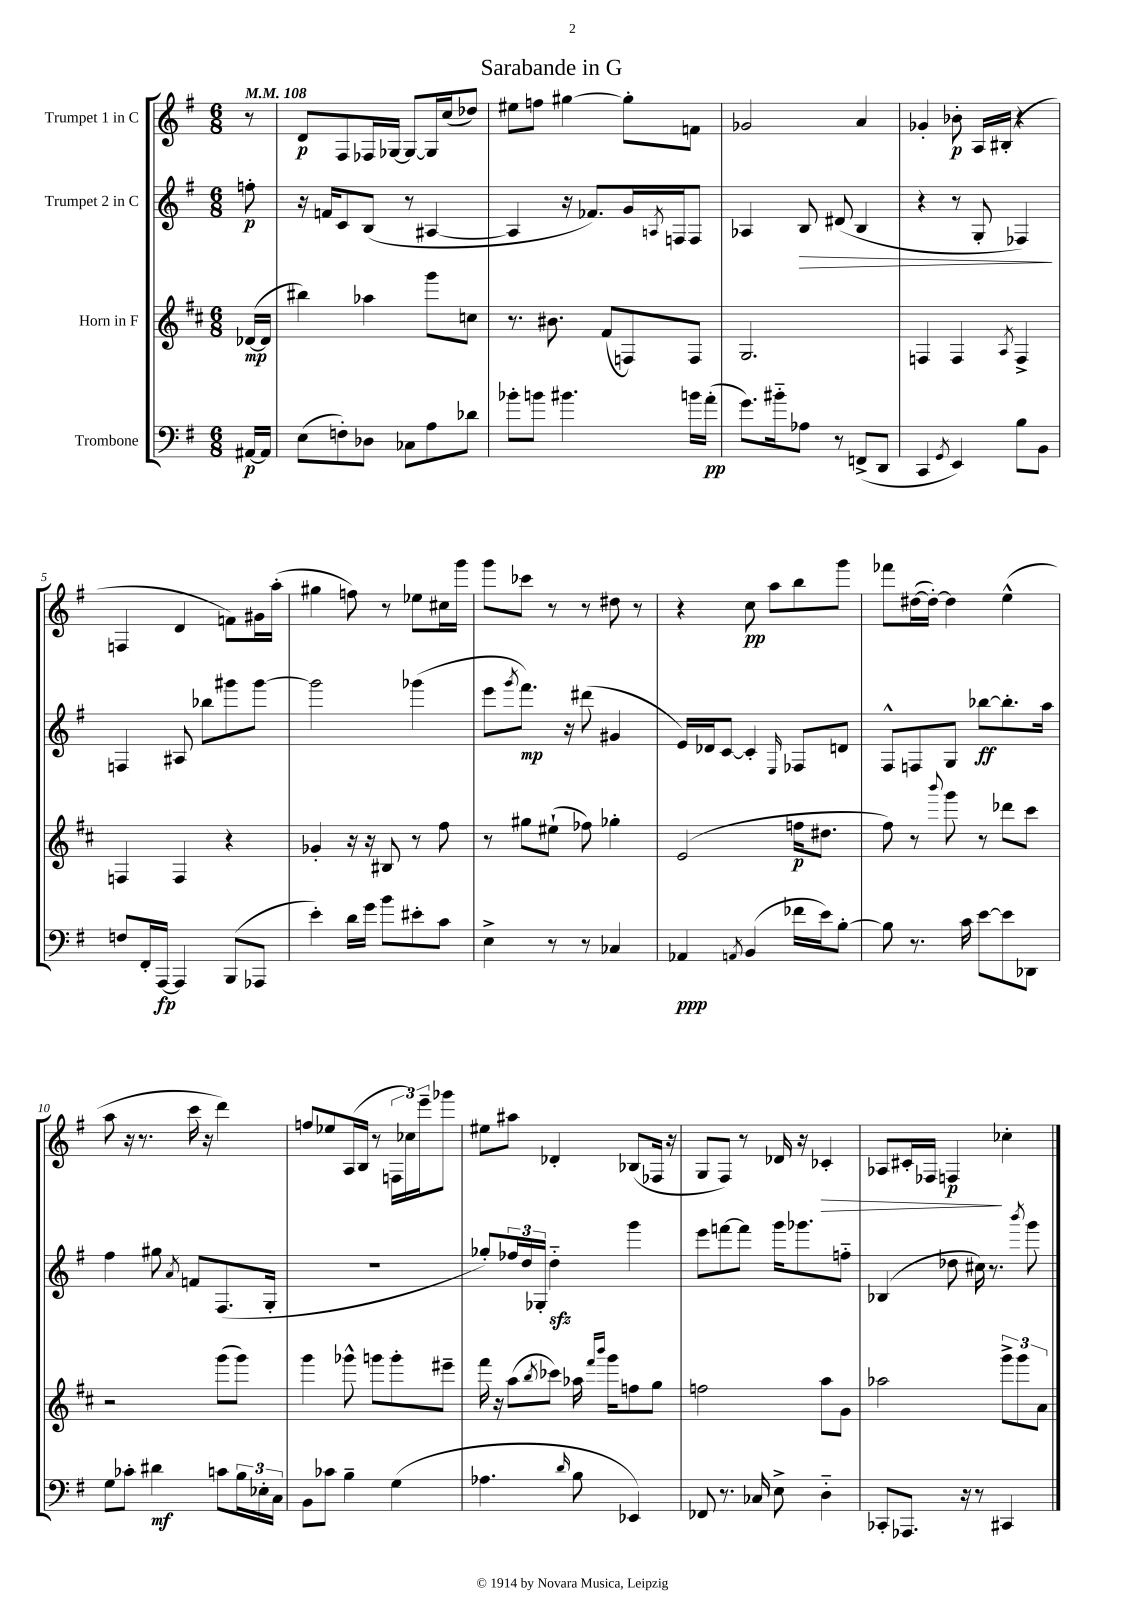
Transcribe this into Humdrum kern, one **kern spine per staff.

**kern	**dynam	**kern	**dynam	**kern	**dynam	**kern	**dynam
*part4	*part4	*part3	*part3	*part2	*part2	*part1	*part1
*staff4	*staff4	*staff3	*staff3	*staff2	*staff2	*staff1	*staff1
*I"Trombone	*	*I"Horn in F	*	*I"Trumpet 2 in C	*	*I"Trumpet 1 in C	*
*clefF4	*	*clefG2	*	*clefG2	*	*clefG2	*
*k[f#]	*	*k[f#c#]	*	*k[f#]	*	*k[f#]	*
*M6/8	*	*M6/8	*	*M6/8	*	*M6/8	*
*MM108	*	*MM108	*	*MM108	*	*MM108	*
=	=	=	=	=	=	=	=
[16AA#X/LL	p	([16d-X/LL	mp	8ffn'\	p	8r	.
16AA#/JJ]	.	16d-/JJ]	.	.	.	.	.
=1	=1	=1	=1	=1	=1	=1	=1
(8E\L	.	4bb#X\)	.	16r	.	8d/L	p
.	.	.	.	16fn/KL	.	.	.
8Fn'\)	.	.	.	8c/	.	8F#/	.
8D-X\J	.	4aa-X\	.	(8B/J	.	16F-X/L	.
.	.	.	.	.	.	[16G-X/JJ	.
8C-X\L	.	.	.	8r	.	8G-/L_	.
8A\	.	8ggg\L	.	[4A#X/	.	16G-/L]	.
.	.	.	.	.	.	(16cc/J	.
8d-X\J	.	8ccn\J	.	.	.	8dd-X/J)	.
=2	=2	=2	=2	=2	=2	=2	=2
8b-X'\L	.	8.r	.	4A#/]	.	8ee#X\L	.
8bn\J	.	.	.	.	.	8ffn\J	.
.	.	8.b#X\	.	.	.	.	.
4.b#X\	.	.	.	16r	.	[4gg#X\	.
.	.	.	.	8.f-X/L)	.	.	.
.	.	(8f#/L	.	.	.	.	.
.	.	8Fn/)	.	16g/L	.	8gg#'\L]	.
.	.	.	.	8qAn/	.	.	.
.	.	.	.	16Fn/J	.	.	.
16bn\LL	.	8F/J	.	8F/J	.	8fn\J	.
(16a'\JJ	pp	.	.	.	.	.	.
=3	=3	=3	=3	=3	=3	=3	=3
8.g\L)	.	2.G/	.	4A-X/	.	2g-X/	.
16b#X\k	.	.	.	.	.	.	.
!	!	!	!	!	!LO:HP:b	!	!
8A-X\J	.	.	.	8B/	>	.	.
8r	.	.	.	(8d#X/	.	.	.
(8FFn^/L	.	.	.	4B/	.	4a/	.
8DD/J	.	.	.	.	.	.	.
=4	=4	=4	=4	=4	=4	=4	=4
4CC/	.	4Fn/	.	4r	.	4g-X'/	.
8qGG/	.	.	.	.	.	.	.
4EE/)	.	4F/	.	8r	.	8b-X'\	p
.	.	.	.	8G'/	.	16A/LL	.
.	.	.	.	.	.	(16B#X'/JJ	.
.	.	8qA/	.	.	.	.	.
8B\L	.	4F^/	.	4F-X/)	.	4r	.
8BB\J	.	.	.	.	.	.	.
.	.	.	.	.	]	.	.
!!LO:LB:g=z
=5	=5	=5	=5	=5	=5	=5	=5
8Fn/L	.	4Fn/	.	4Fn/	.	4Fn/	.
16FF#'/L	.	.	.	.	.	.	.
[16AAA/JJ	fp	.	.	.	.	.	.
4AAA/]	.	4F/	.	8A#X/	.	4d/	.
.	.	.	.	8bb-X\L	.	.	.
(8BBB/L	.	4r	.	8ggg#X\	.	8fn\L)	.
8AAA-X/J	.	.	.	[8ggg#\J	.	16g#X\L	.
.	.	.	.	.	.	(16aa'\JJ	.
=6	=6	=6	=6	=6	=6	=6	=6
4e'\)	.	4g-X'/	.	2ggg#\]	.	4gg#X\	.
16d\LL	.	16r	.	.	.	8ffn\)	.
16g\JJ	.	16r	.	.	.	.	.
8b\L	.	8B#X/	.	.	.	8r	.
8e#X'\	.	8r	.	(4ggg-X\	.	8ee-X\L	.
8c\J	.	8ff#\	.	.	.	16cc#X\L	.
.	.	.	.	.	.	16ggg\JJ	.
=7	=7	=7	=7	=7	=7	=7	=7
4E^\	.	8r	.	8eee\L	.	8ggg\L	.
.	.	.	.	8qggg/	.	.	.
.	.	8gg#X\L	.	8.fff#\J)	mp	8ccc-X\J	.
8r	.	(8ee#X`\J	.	.	.	8r	.
.	.	.	.	16r	.	.	.
8r	.	8ff-X\)	.	(8ddd#X\	.	8r	.
4C-X/	.	4gg-X'\	.	4g#X/	.	8dd#X\	.
.	.	.	.	.	.	8r	.
=8	=8	=8	=8	=8	=8	=8	=8
4AA-X/	ppp	(2e/	.	16e/LL)	.	4r	.
.	.	.	.	16d-X/J	.	.	.
.	.	.	.	[8c/J	.	.	.
8qAAn/	.	.	.	.	.	.	.
(4BB/	.	.	.	4c'/]	.	8cc\	pp
.	.	.	.	.	.	8aa\L	.
.	.	.	.	16qqE/	.	.	.
16f-X\LL	.	16ffn\KL	p	8F-X/L	.	8bb\	.
16e\J)	.	8.dd#X\J	.	.	.	.	.
[8B'\J	.	.	.	8dn/J	.	8ggg\J	.
=9	=9	=9	=9	=9	=9	=9	=9
8B\]	.	8ff#\)	.	8F#^^/L	.	8fff-X\L	.
8.r	.	8r	.	8Fn/	.	([16dd#X\L	.
.	.	.	.	.	.	16dd#'\JJ_)	.
.	.	8qqbbb/	.	.	.	.	.
.	.	8ggg\	.	8G/J	.	4dd#\]	.
16c\	.	.	.	.	.	.	.
[8e\L	.	8r	.	[8bb-X\L	ff	.	.
8e\]	.	8ddd-X\L	.	8.bb-'\]	.	(4ee^^\	.
8DD-X\J	.	8ccc#\J	.	.	.	.	.
.	.	.	.	16aa\Jk	.	.	.
!!LO:LB:g=z
=10	=10	=10	=10	=10	=10	=10	=10
8G\L	.	2r	.	4ff#\	.	8aa\	.
8c-X'\J	.	.	.	.	.	16r	.
.	.	.	.	.	.	8.r	.
4d#X\	mf	.	.	8gg#X\	.	.	.
.	.	.	.	8qa/	.	.	.
.	.	.	.	8fn/L	.	16ccc\	.
.	.	.	.	.	.	16r	.
8cn\L	.	(8ggg\L	.	(8.F#/	.	4ddd\)	.
24B\L	.	8ggg\J)	.	.	.	.	.
24E-X'\	.	.	.	.	.	.	.
.	.	.	.	16G'/Jk	.	.	.
24C\JJ	.	.	.	.	.	.	.
=11	=11	=11	=11	=11	=11	=11	=11
8BB\L	.	4ggg\	.	2.r	.	8ffn/L	.
8c-X\J	.	.	.	.	.	8ee-X/	.
4B~\	.	8ggg-X^^\	.	.	.	(16A/L	.
.	.	.	.	.	.	16B/JJ	.
.	.	8gggn\L	.	.	.	8r	.
(4G\	.	8ggg'\	.	.	.	24Fn\LL	.
.	.	.	.	.	.	24cc-X\)	.
.	.	.	.	.	.	24eee~\J	.
.	.	8eee#X~\J	.	.	.	8ggg-X\J	.
=12	=12	=12	=12	=12	=12	=12	=12
4.A-X\	.	16fff#\	.	8gg-X'/L)	.	8ee#X\L	.
.	.	16r	.	.	.	.	.
.	.	(8aa\L	.	24ff-X/L	.	8aa#X\J	.
.	.	.	.	24dd/	.	.	.
.	.	.	.	24G-X'/JJ	.	.	.
.	.	8qbb/	.	.	.	.	.
.	.	8ccc-X\J)	.	4ddzz\	.	4d-X'/	.
16qqd/	.	.	.	.	.	.	.
8B\	.	16aa-X\	.	.	.	.	.
.	.	16qqfff#/LL	.	.	.	.	.
.	.	16qqbbb/JJ	.	.	.	.	.
.	.	16ggg\KL	.	.	.	.	.
4EE-X/)	.	8ffn\	.	4ggg\	.	(8B-X/L	.
.	.	8gg\J	.	.	.	16F-X/Jk	.
.	.	.	.	.	.	16r	.
=13	=13	=13	=13	=13	=13	=13	=13
8FF-X/	.	2ffn\	.	8eee\L	.	8G/L	.
8.r	.	.	.	[8fffn\	.	8F#/J)	.
.	.	.	.	8fff\J]	.	8r	.
16C-X/	.	.	.	.	.	.	.
8E^\	.	.	.	16ggg\KL	.	16d-X/	.
.	.	.	.	8.ggg-X\	.	16r	.
!	!	!	!	!	!	!	!LO:HP:b
4D\	.	8aa\L	.	.	.	4c-X'/	>
.	.	8g\J	.	8ffn\J	.	.	.
=14	=14	=14	=14	=14	=14	=14	=14
8CC-X'/L	.	2aa-X\	.	(4B-X/	.	8A-X/L	.
8.AAA-X/J	.	.	.	.	.	16c#X'/L	.
.	.	.	.	.	.	16F-X/JJ	.
.	.	.	.	8dd-X\	.	4Fn/	p
16r	.	.	.	.	.	.	.
8r	.	.	.	16cc#X\)	.	.	.
.	.	.	.	8.r	.	.	.
4CC#X/	.	12ggg^\L	.	.	.	4cc-X'\	]
.	.	12ggg\	.	.	.	.	.
.	.	.	.	8qbbb/	.	.	.
.	.	.	.	8ggg\	.	.	.
.	.	12a\J	.	.	.	.	.
==	==	==	==	==	==	==	==
*-	*-	*-	*-	*-	*-	*-	*-
